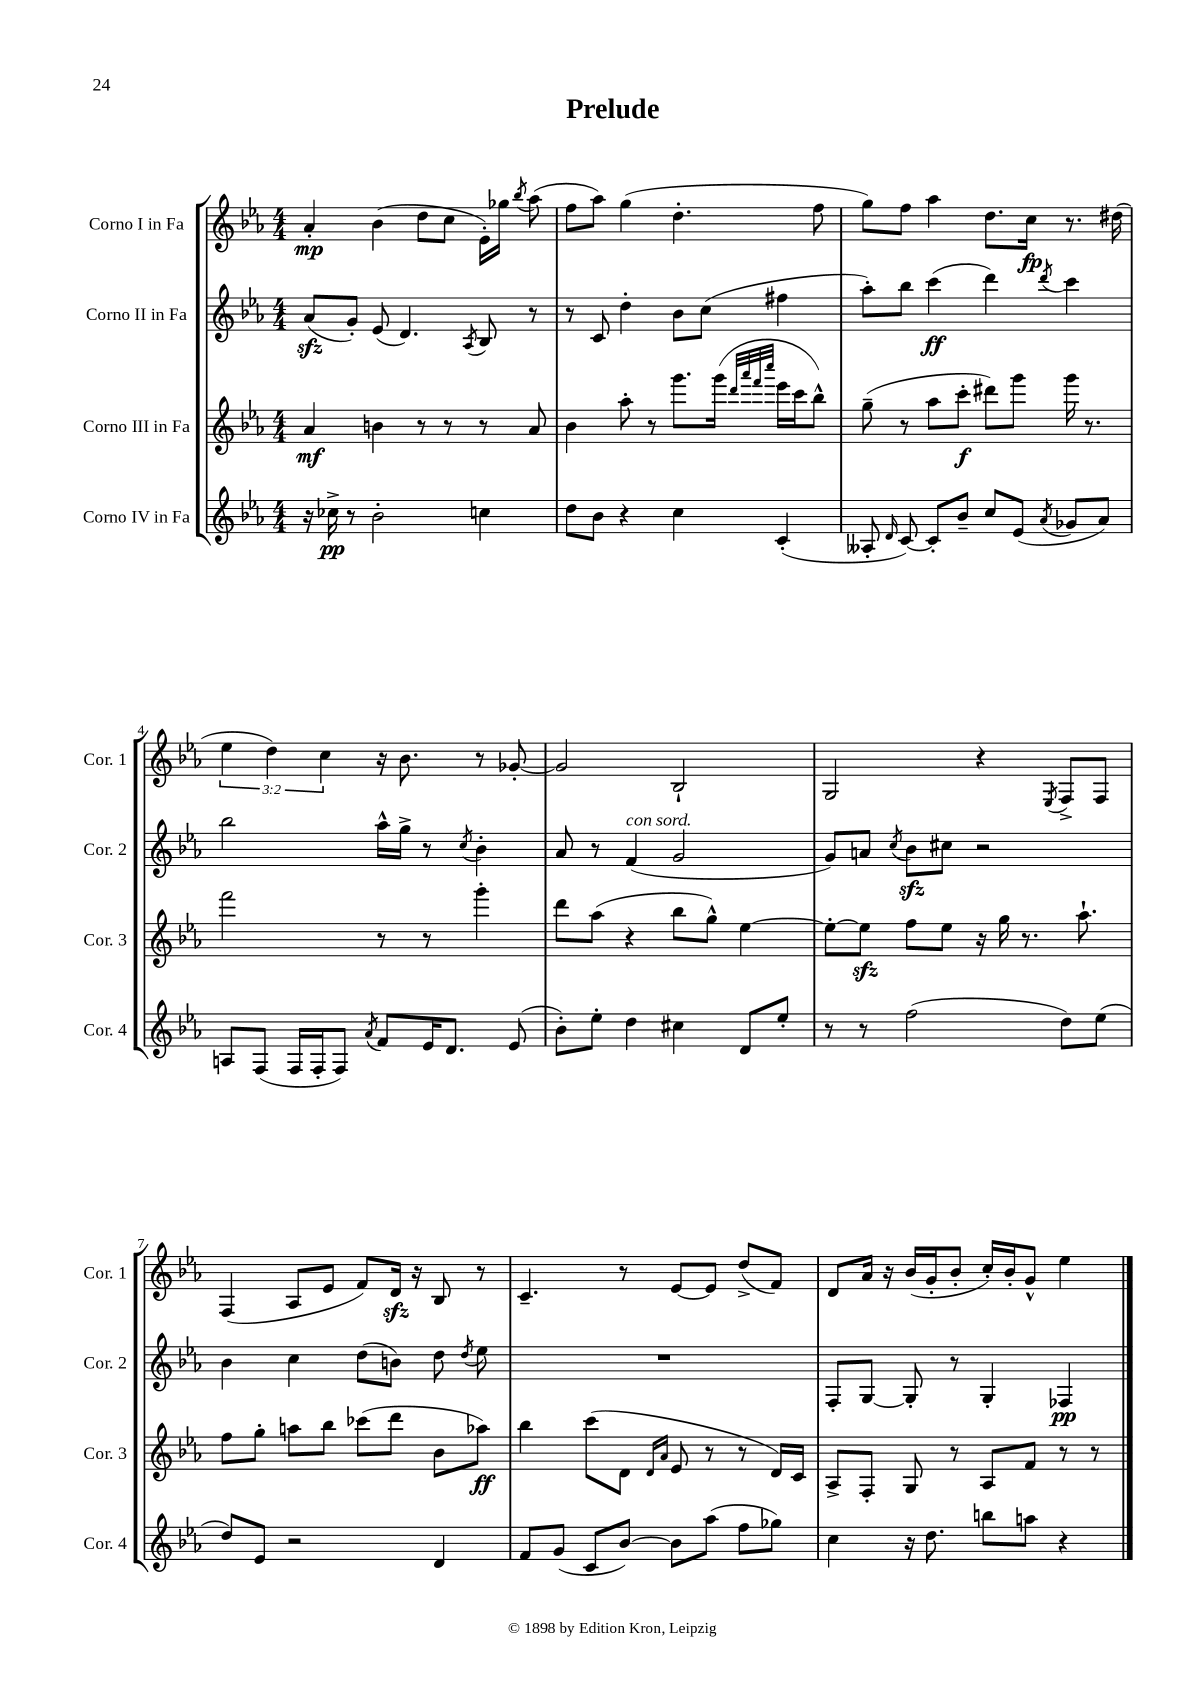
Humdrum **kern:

**kern	**dynam	**kern	**dynam	**kern	**dynam	**kern	**dynam
*part4	*part4	*part3	*part3	*part2	*part2	*part1	*part1
*staff4	*staff4	*staff3	*staff3	*staff2	*staff2	*staff1	*staff1
*I"Corno IV in Fa	*	*I"Corno III in Fa	*	*I"Corno II in Fa	*	*I"Corno I in Fa	*
*I'Cor. 4	*	*I'Cor. 3	*	*I'Cor. 2	*	*I'Cor. 1	*
*clefG2	*	*clefG2	*	*clefG2	*	*clefG2	*
*k[b-e-a-]	*	*k[b-e-a-]	*	*k[b-e-a-]	*	*k[b-e-a-]	*
*M4/4	*	*M4/4	*	*M4/4	*	*M4/4	*
=1	=1	=1	=1	=1	=1	=1	=1
16r	.	4a-/	mf	(8a-zz/L	.	4a-'/	mp
16cc-X^\	pp	.	.	.	.	.	.
8r	.	.	.	8g'/J)	.	.	.
2b-'\	.	4bn\	.	(8e-/	.	(4b-\	.
.	.	.	.	4.d/)	.	.	.
.	.	8r	.	.	.	8dd\L	.
.	.	8r	.	.	.	8cc\J	.
.	.	.	.	8qA-/	.	.	.
4ccn\	.	8r	.	8B-/	.	16e-'\LL)	.
.	.	.	.	.	.	16gg-X\JJ	.
.	.	.	.	.	.	8qbb-/	.
.	.	8a-/	.	8r	.	(8aa-\	.
=2	=2	=2	=2	=2	=2	=2	=2
8dd\L	.	4b-\	.	8r	.	8ff\L	.
8b-\J	.	.	.	8c/	.	8aa-\J)	.
4r	.	8aa-'\	.	4dd'\	.	(4gg\	.
.	.	8r	.	.	.	.	.
4cc\	.	8.ggg\L	.	8b-\L	.	4.dd'\	.
.	.	.	.	(8cc\J	.	.	.
.	.	(16ggg\Jk	.	.	.	.	.
.	.	32qqddd/LLL	.	.	.	.	.
.	.	32qqaaa-/	.	.	.	.	.
.	.	32qqfff/	.	.	.	.	.
.	.	32qqcccc/JJJ	.	.	.	.	.
(4c'/	.	16eee-\LL	.	4ff#X\	.	.	.
.	.	16ccc\J	.	.	.	.	.
.	.	8bb-^^\J)	.	.	.	8ff\	.
=3	=3	=3	=3	=3	=3	=3	=3
8A--X'/	.	(8gg~\	.	8aa-'\L)	.	8gg\L)	.
16qqd/	.	.	.	.	.	.	.
[8c/)	.	8r	.	8bb-\J	.	8ff\J	.
8c'/L]	.	8aa-\L	.	(4ccc\	ff	4aa-\	.
8b-~/J	.	8ccc'\J	f	.	.	.	.
8cc/L	.	8ddd#X\L)	.	4ddd\)	.	8.dd\L	.
(8e-/J	.	8ggg\J	.	.	.	.	.
.	.	.	.	.	.	16cc\Jk	fp
8qa-/	.	.	.	8qddd/	.	.	.
8g-X/L	.	16ggg\	.	4ccc\	.	8.r	.
.	.	8.r	.	.	.	.	.
8a-/J)	.	.	.	.	.	.	.
.	.	.	.	.	.	(16dd#X\	.
!!LO:LB:g=z
=4	=4	=4	=4	=4	=4	=4	=4
8An/L	.	2fff\	.	2bb-\	.	6ee-\	.
(8F/J	.	.	.	.	.	.	.
.	.	.	.	.	.	6dd\)	.
16F/LL	.	.	.	.	.	.	.
16F'/J	.	.	.	.	.	.	.
.	.	.	.	.	.	6cc\	.
8F/J)	.	.	.	.	.	.	.
8qa-/	.	.	.	.	.	.	.
8f/L	.	8r	.	16aa-^^\LL	.	16r	.
.	.	.	.	16gg^\JJ	.	8.b-\	.
16e-/K	.	8r	.	8r	.	.	.
8.d/J	.	.	.	.	.	.	.
.	.	.	.	8qcc/	.	.	.
.	.	4ggg'\	.	4b-'\	.	8r	.
(8e-/	.	.	.	.	.	[8g-X'/	.
=5	=5	=5	=5	=5	=5	=5	=5
8b-'\L)	.	8ddd\L	.	8a-/	.	2g-/]	.
8ee-'\J	.	(8aa-\J	.	8r	.	.	.
!	!	!	!	!LO:TX:a:i:t=con sord.	!	!	!
4dd\	.	4r	.	(4f/	.	.	.
4cc#X\	.	8bb-\L	.	2g/	.	2B-`/	.
.	.	8gg^^\J)	.	.	.	.	.
8d/L	.	[4ee-\	.	.	.	.	.
8ee-'/J	.	.	.	.	.	.	.
=6	=6	=6	=6	=6	=6	=6	=6
8r	.	8ee-'\L_	.	8g/L)	.	2G/	.
8r	.	8ee-zz\J]	.	8an/J	.	.	.
.	.	.	.	8qcc/	.	.	.
(2ff\	.	8ff\L	.	8b-zz\L	.	.	.
.	.	8ee-\J	.	8cc#X\J	.	.	.
.	.	16r	.	2r	.	4r	.
.	.	16gg\	.	.	.	.	.
.	.	8.r	.	.	.	.	.
.	.	.	.	.	.	8qE-/	.
8dd\L)	.	.	.	.	.	8F^/L	.
.	.	8.aa-`\	.	.	.	.	.
(8ee-\J	.	.	.	.	.	8F/J	.
!!LO:LB:g=z
=7	=7	=7	=7	=7	=7	=7	=7
8dd/L)	.	8ff\L	.	4b-\	.	(4F/	.
8e-/J	.	8gg'\J	.	.	.	.	.
2r	.	8aan\L	.	4cc\	.	8A-/L	.
.	.	8bb-\J	.	.	.	8e-/J	.
.	.	(8ccc-X\L	.	(8dd\L	.	8f/L)	.
.	.	8ddd\J	.	8bn\J)	.	16dzz/Jk	.
.	.	.	.	.	.	16r	.
4d/	.	8b-\L	.	8dd\	.	8B-/	.
.	.	.	.	8qdd/	.	.	.
.	.	8aa-X\J)	ff	8ee-\	.	8r	.
=8	=8	=8	=8	=8	=8	=8	=8
8f/L	.	4bb-\	.	1r	.	4.c~/	.
(8g/J	.	.	.	.	.	.	.
8c/L	.	(8ccc\L	.	.	.	.	.
[8b-/J)	.	8d\J	.	.	.	8r	.
.	.	16qqd/LL	.	.	.	.	.
.	.	16qqa-/JJ	.	.	.	.	.
8b-\L]	.	8e-/	.	.	.	[8e-/L	.
(8aa-\J	.	8r	.	.	.	8e-/J]	.
8ff\L	.	8r	.	.	.	(8dd^/L	.
8gg-X\J)	.	16d/LL)	.	.	.	8f/J)	.
.	.	16c/JJ	.	.	.	.	.
=9	=9	=9	=9	=9	=9	=9	=9
4cc\	.	8A-^/L	.	8F'/L	.	8d/L	.
.	.	8F'/J	.	[8G/J	.	16a-/Jk	.
.	.	.	.	.	.	16r	.
16r	.	8G/	.	8G'/]	.	(16b-/LL	.
8.dd\	.	.	.	.	.	16g'/J	.
.	.	8r	.	8r	.	8b-'/J	.
8bbn\L	.	8A-/L	.	4G'/	.	16cc'/LL)	.
.	.	.	.	.	.	16b-'/J	.
8aan\J	.	8f/J	.	.	.	8g^^/J	.
4r	.	8r	.	4F-X/	pp	4ee-\	.
.	.	8r	.	.	.	.	.
==	==	==	==	==	==	==	==
*-	*-	*-	*-	*-	*-	*-	*-
